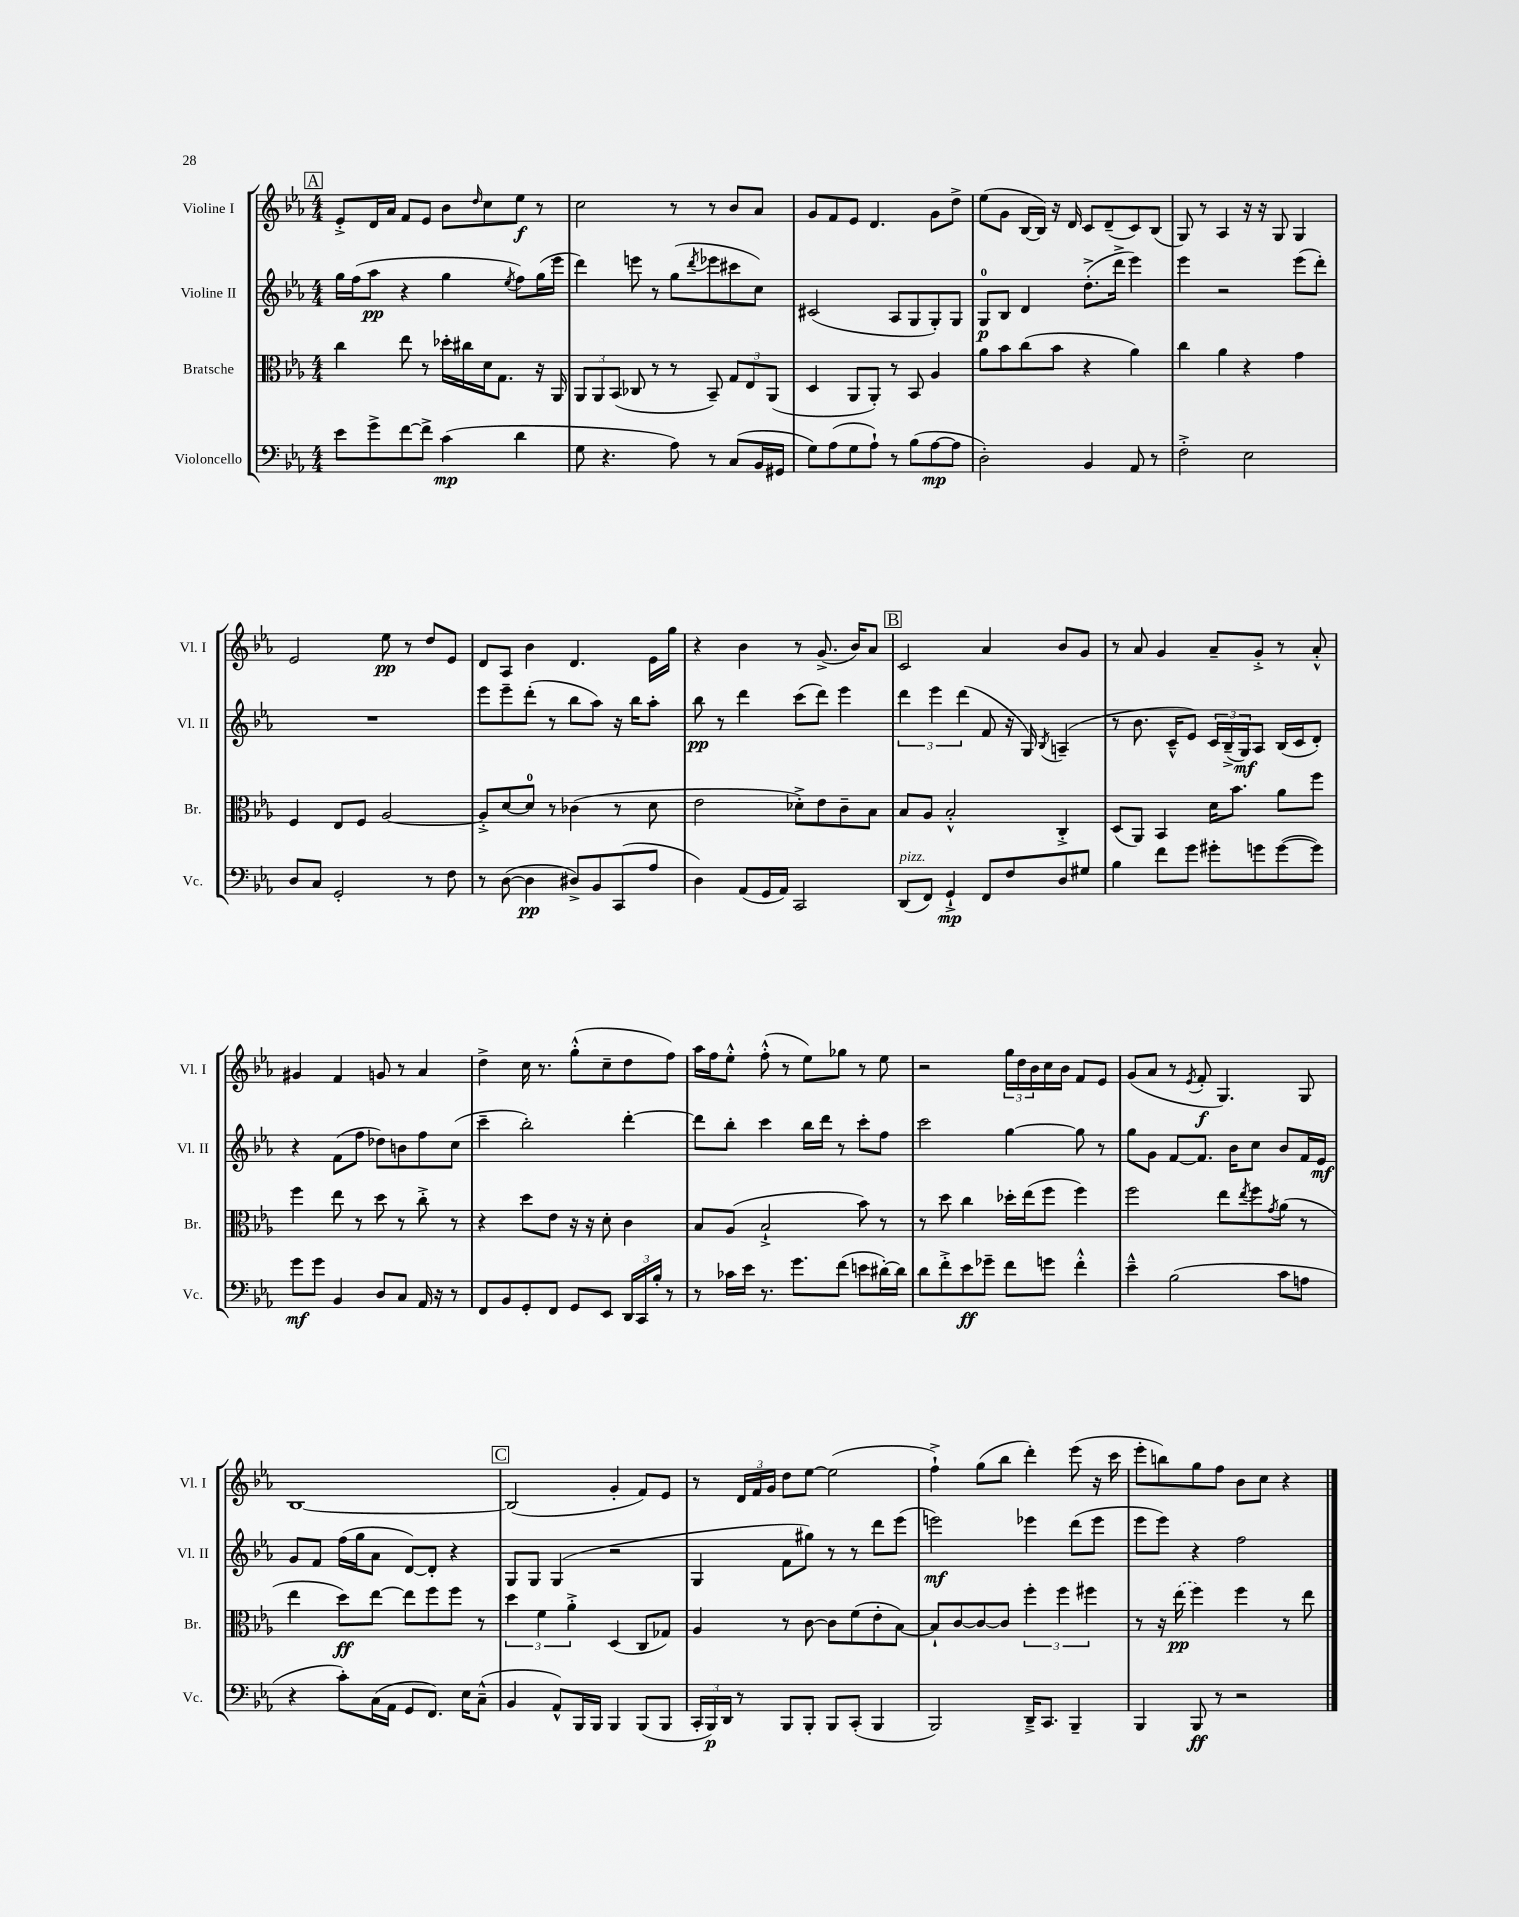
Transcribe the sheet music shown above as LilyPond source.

<<
\new StaffGroup <<
\new Staff = "s0" \with { instrumentName = "Violine I" shortInstrumentName = "Vl. I" } {
    \clef treble \key ees \major \numericTimeSignature \time 4/4
    \mark \markup { \box "A" } ees'8-.-> d'16 aes'16 f'8 ees'8 bes'8 \grace { d''16 } c''8 ees''8\f r8 |
    c''2 r8 r8 bes'8 aes'8 |
    g'8 f'8 ees'8 d'4. g'8 d''8-> |
    ees''8( g'8 bes16~ bes16) r16 d'16 c'8 d'8--( c'8) bes8( |
    g8) r8 aes4 r16 r16 g8 g4 |
    ees'2 ees''8\pp r8 d''8 ees'8 |
    d'8 aes8 bes'4 d'4. ees'16 g''16 |
    r4 bes'4 r8 g'8.->( bes'16) aes'8 |
    \mark \markup { \box "B" } c'2 aes'4 bes'8 g'8 |
    r8 aes'8 g'4 aes'8-- g'8-.-> r8 aes'8-.-^ |
    gis'4 f'4 g'8 r8 aes'4 |
    d''4-> c''16 r8. g''8-.-^( c''8-- d''8 f''8) |
    aes''16 f''16 ees''8-.-^ f''8-.-^( r8 ees''8) ges''8 r8 ees''8 |
    r2 \tuplet 3/2 { g''16 d''16 bes'16 } c''16 bes'16 f'8 ees'8 |
    g'8( aes'8 r8 \acciaccatura { ees'8 } f'8-.\f g4.) g8 |
    bes1~ |
    \mark \markup { \box "C" } bes2( g'4-. f'8) ees'8 |
    r8 \tuplet 3/2 { d'16 f'16 g'16 } d''8 ees''8~ ees''2( |
    f''4-!->) g''8( bes''8 d'''4-.) ees'''8( r16 c'''16 |
    ees'''8-. b''8) g''8 f''8 bes'8 c''8 r4 \bar "|." |
}
\new Staff = "s1" \with { instrumentName = "Violine II" shortInstrumentName = "Vl. II" } {
    \clef treble \key ees \major \numericTimeSignature \time 4/4
    \mark \markup { \box "A" } g''16 f''16( aes''8\pp r4 g''4 \acciaccatura { ees''8 } f''8) g''16( ees'''16 |
    d'''4) e'''8 r8 g''8( \acciaccatura { d'''8 } ees'''8 cis'''8 c''8) |
    cis'2( aes8 g8 g8-.) g8 |
    g8-0\p bes8 d'4 d''8.-.->( d'''16-> ees'''4) |
    ees'''4 r2 ees'''8( d'''8-.) |
    R1 |
    ees'''8 ees'''8-- d'''8-.( r8 bes''8 aes''8) r16 bes''16 aes''8-. |
    bes''8\pp r8 d'''4 c'''8( d'''8) ees'''4 |
    \mark \markup { \box "B" } \tuplet 3/2 { d'''4 ees'''4 d'''4( } f'8 r16 g16) \acciaccatura { bes8 } a4--( |
    r8 bes'8. c'16---^ ees'8) \tuplet 3/2 { c'16 bes16--->( g16\mf) } aes8 bes16( c'16 d'8-.) |
    r4 f'8( f''8 des''8) b'8 f''8 c''8( |
    c'''4-- bes''2-.) d'''4~-. |
    d'''8 bes''8-. c'''4 bes''16 d'''16 r8 c'''8-. f''8 |
    c'''2 g''4~ g''8 r8 |
    g''8 g'8 f'8~ f'8. bes'16 c''8 bes'8 f'16 ees'16\mf |
    g'8 f'8 f''16( g''16 aes'8 d'8~) d'8-. r4 |
    \mark \markup { \box "C" } g8 g8 g4( r2 |
    g4 f'8 gis''8) r8 r8 d'''8 ees'''8( |
    e'''2\mf) ees'''4 d'''8( ees'''8 |
    ees'''8 ees'''8) r4 f''2 \bar "|." |
}
\new Staff = "s2" \with { instrumentName = "Bratsche" shortInstrumentName = "Br." } {
    \clef alto \key ees \major \numericTimeSignature \time 4/4
    \mark \markup { \box "A" } c''4 ees''8 r8 des''16-. cis''16 d'16 g8. r16 aes,16 |
    \tuplet 3/2 { aes,8 aes,8 bes,8( } ces8 r8 r8 bes,8--) \tuplet 3/2 { g8 ees8 aes,8( } |
    d4 aes,8 aes,8-.) r8 bes,8 aes4 |
    aes'8 bes'8 c''8( bes'8 r4 aes'4) |
    c''4 aes'4 r4 g'4 |
    f4 ees8 f8 aes2~ |
    aes8-.-> d'8~ d'8-0 r8 ces'4( r8 d'8 |
    ees'2 des'8-.->) ees'8 c'8-- bes8 |
    \mark \markup { \box "B" } bes8 aes8 bes2-.-^ c4-.-> |
    d8( aes,8) bes,4 d'16 bes'8. aes'8 f''8 |
    f''4 ees''8 r8 d''8 r8 c''8-.-> r8 |
    r4 d''8 ees'8 r16 r16 d'8-. c'4 |
    bes8 aes8( bes2-!-> bes'8) r8 |
    r8 d''8 c''4 des''16-. ees''16( f''8 f''4) |
    f''2 ees''8 \acciaccatura { ees''8 } f''8 \acciaccatura { g'8 } aes'8( r8 |
    ees''4 d''8\ff) ees''8~ ees''8 f''8 f''8 r8 |
    \mark \markup { \box "C" } \tuplet 3/2 { d''4 f'4 aes'4-.-> } d4( c8 ges8) |
    aes4 r8 c'8~ c'8 f'8( ees'8-. bes8~) |
    bes8-! c'8~ c'8~ c'8 \tuplet 3/2 { f''4-. f''4 fis''4 } |
    r8 r16 \once \slurDashed ees''16\pp( f''4) f''4 r8 ees''8 \bar "|." |
}
\new Staff = "s3" \with { instrumentName = "Violoncello" shortInstrumentName = "Vc." } {
    \clef bass \key ees \major \numericTimeSignature \time 4/4
    \mark \markup { \box "A" } ees'8 g'8-> f'8~ f'8-> c'4\mp( d'4 |
    g8 r4. aes8) r8 c8( bes,16 gis,16 |
    g8) aes8( g8 aes8-!) r8 bes8( aes8~\mp aes8 |
    d2-.) bes,4 aes,8 r8 |
    f2-.-> ees2 |
    d8 c8 g,2-. r8 f8 |
    r8 d8~( d4\pp dis8->) bes,8 c,8( aes8 |
    d4) aes,8( g,16 aes,16) c,2 |
    \mark \markup { \box "B" } d,8^\markup { \italic "pizz." }( f,8) g,4-!->\mp f,8 f8 d8 gis8 |
    bes4 f'8 g'8 gis'8-. g'8 g'8~( g'8) |
    g'8\mf g'8 bes,4 d8 c8 aes,16 r16 r8 |
    f,8 bes,8 g,8-. f,8 g,8 ees,8 \tuplet 3/2 { d,16 c,16 bes16-. } r8 |
    r8 ces'16 ees'16 r8. g'8. f'8( e'8 dis'16~-.) dis'16 |
    d'8 f'8-.-> ees'8\ff ges'8-- f'8 g'8 f'4-.-^ |
    ees'4---^ bes2( c'8 a8 |
    r4 c'8-.) c16( aes,16 g,8 f,8.) ees16 c8---^( |
    \mark \markup { \box "C" } bes,4 aes,8-^) bes,,16 bes,,16 bes,,4 bes,,8( bes,,8 |
    \tuplet 3/2 { c,16-. bes,,16\p) d,16 } r8 bes,,8 bes,,8-. bes,,8 c,8-.( bes,,4 |
    bes,,2) d,16---> c,8. bes,,4-- |
    bes,,4 bes,,8\ff r8 r2 \bar "|." |
}
>>
>>
\layout { \context { \Score \remove "Bar_number_engraver" } }
